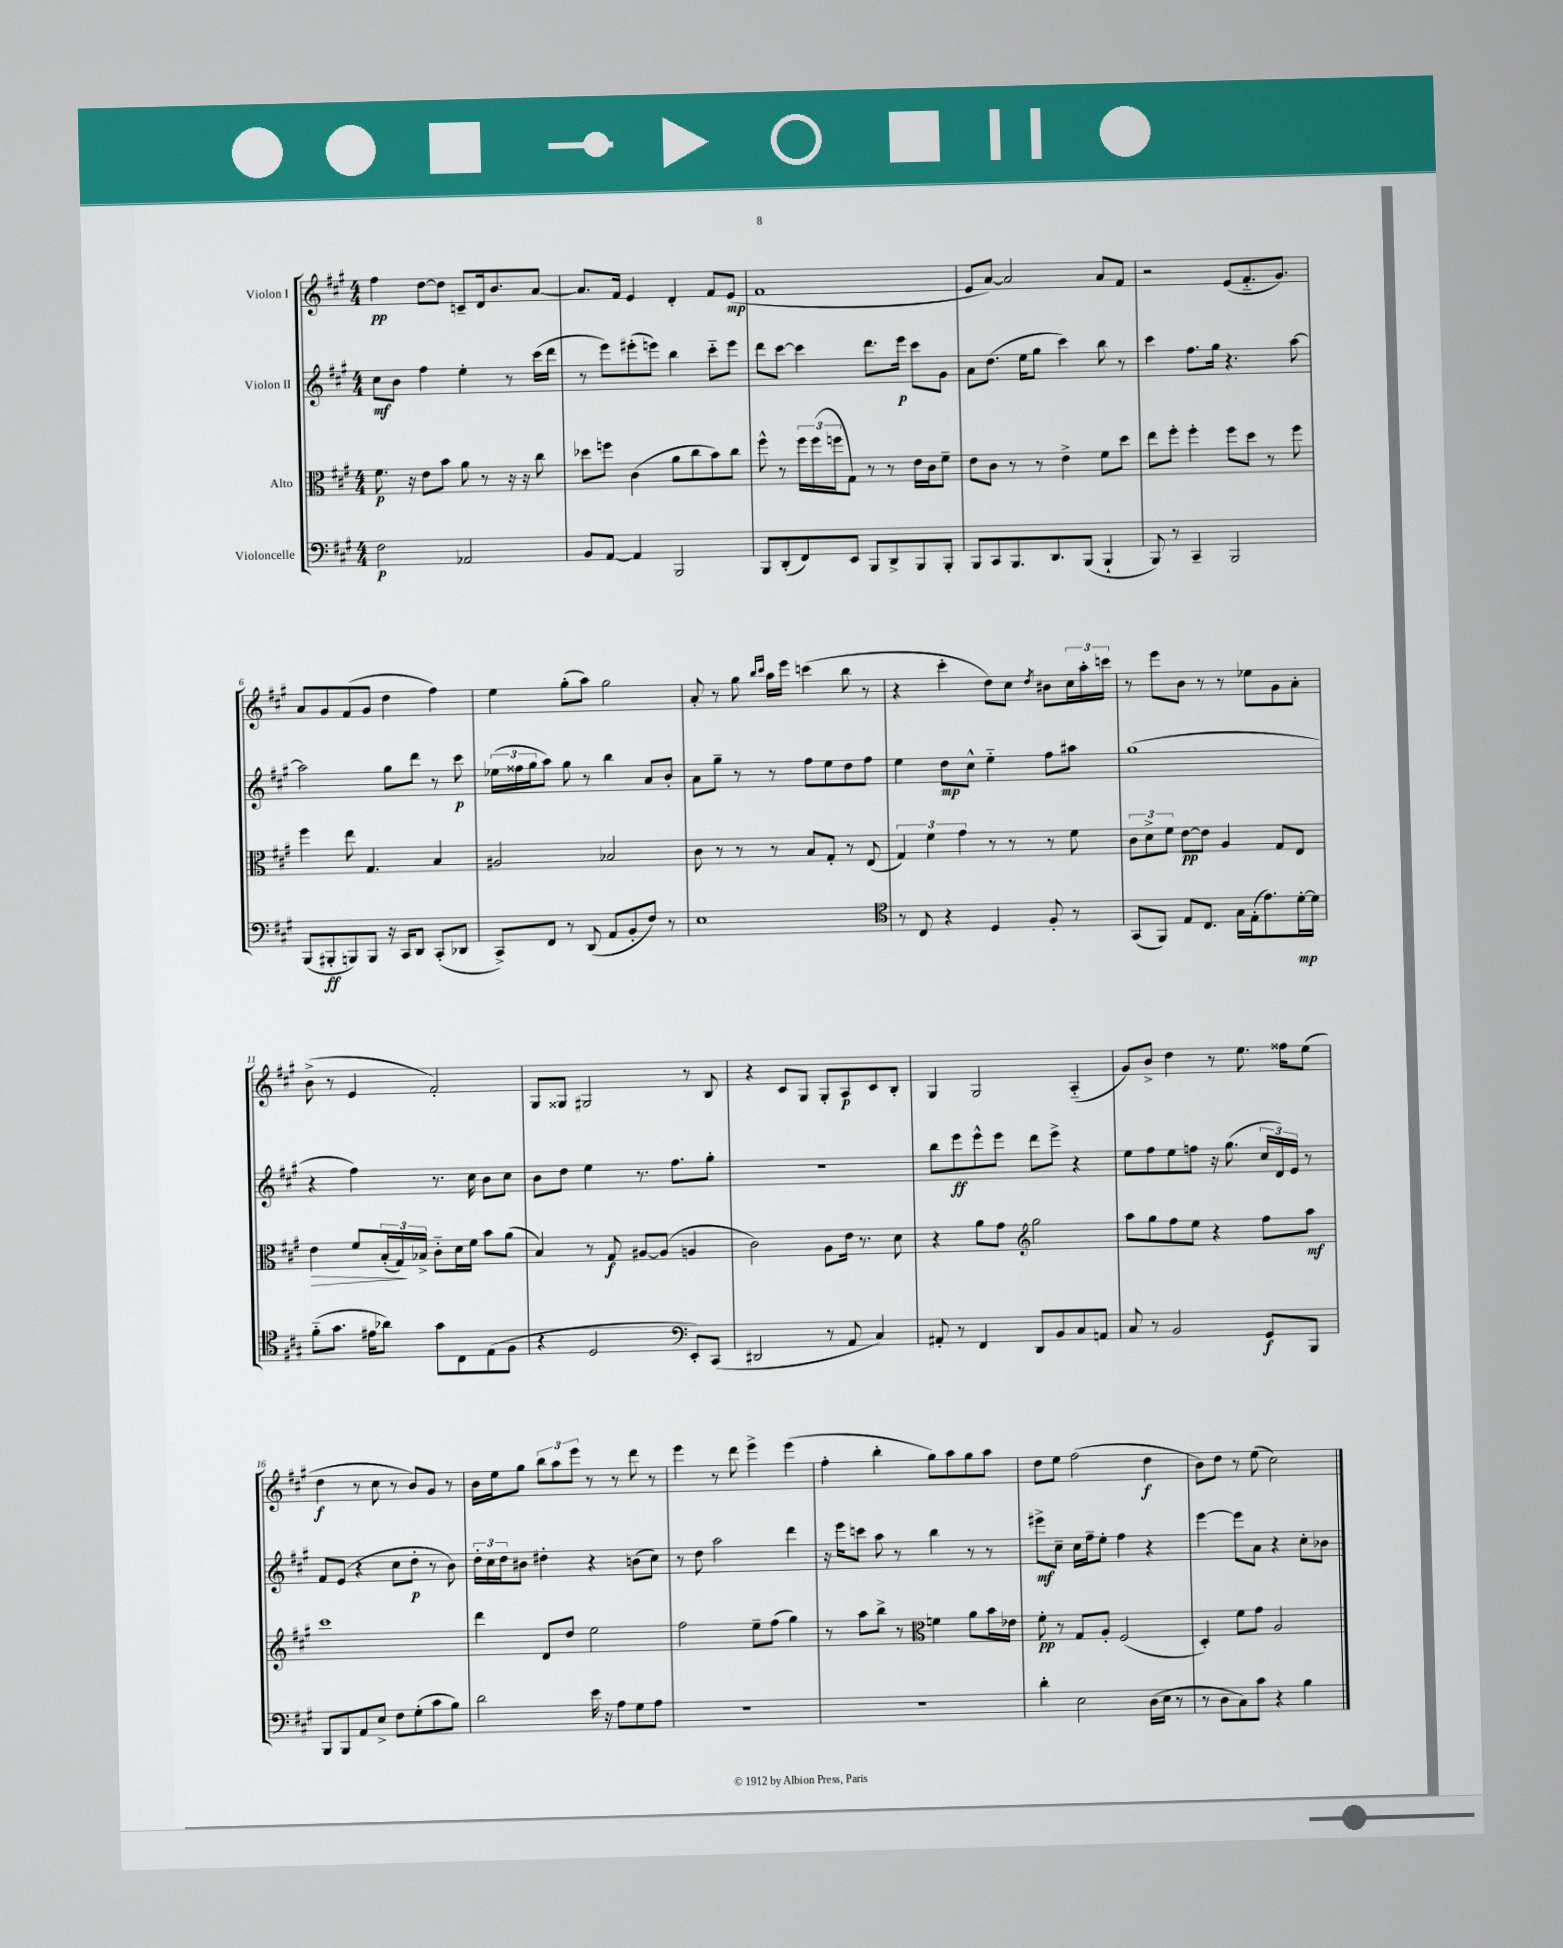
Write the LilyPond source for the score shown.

<<
\new StaffGroup <<
\new Staff = "s0" \with { instrumentName = "Violon I" } {
    \clef treble \key a \major \numericTimeSignature \time 4/4
    fis''4\pp d''8~ d''8 c'8-- d'16 b'8. a'8~ |
    a'8. fis'16 e'4 d'4-. fis'8 e'8\mp( |
    fis'1 |
    e'8 a'8~) a'2 a'8 fis'8 |
    r2 e'8( fis'8.-_ gis'8.) |
    a'8 gis'8 fis'8( gis'8 d''4 fis''4) |
    e''4 gis''8-.( a''8) gis''2 |
    a'8-. r8 gis''8 \grace { b''16 cis'''16 } a''16 e'''16 c'''4( b''8 r8 |
    r4 cis'''4-. d''8) cis''8 \acciaccatura { d''8 } bis'8 \tuplet 3/2 { cis''16 a''16-. c'''16 } |
    r8 e'''8 b'8 r8 r8 ees''8 gis'8 a'8-. |
    b'8->( r8 e'4 fis'2-.) |
    gis8 gisis8 gis2 r8 b8 |
    r4 cis'8 gis8 gis8-. a8\p cis'8 b8-. |
    gis4 gis2 a4-_( |
    gis'8) b'8-> d''4 r8 e''8. fisis''16 e''8( |
    d''4\f r8 cis''8 r8 b'8) gis'8 r8 |
    b'16 e''16 gis''8 \tuplet 3/2 { b''8 a''8 e'''8 } r8 r8 d'''8 r8 |
    e'''4 r8 d'''8 e'''4-> e'''4( |
    fis''4-. b''4-. gis''8) a''8 gis''8 a''8 |
    d''8 e''8 fis''2( d''4\f |
    b'8) d''8 r8 e''8( cis''2) \bar "|." |
}
\new Staff = "s1" \with { instrumentName = "Violon II" } {
    \clef treble \key a \major \numericTimeSignature \time 4/4
    cis''8\mf b'8 fis''4 e''4-. r8 cis'''16( d'''16 |
    r8 e'''8) eis'''8-.( e'''8) b''4 cis'''8-_ e'''8 |
    d'''8 cis'''8~ cis'''4 d'''8. e'''16\p cis'''8 gis'8 |
    a'8 d''8.( e''16 gis''8 cis'''4) b''8 r8 |
    cis'''4 fis''8. gis''16 r4. a''8~ |
    a''2 gis''8 d'''8 r8 cis'''8\p |
    \tuplet 3/2 { ees''16( fisis''16 gis''16 } a''8) gis''8 r8 b''4 a'8 b'8-. |
    a'8 gis''8-- r8 r8 fis''8 e''8 d''8 fis''8 |
    e''4 d''8\mp cis''8-^ e''4-_ fis''8 ais''8 |
    gis''1( |
    r4 fis''4) r8. cis''16 b'8 cis''8 |
    b'8 d''8 e''4 r8. fis''8. gis''8-. |
    R1 |
    b''8 e'''8\ff e'''8-^ e'''8 d'''8 e'''8-> r4 |
    e''8 fis''8 e''8 f''8 r16 gis''8.( \tuplet 3/2 { cis''16 d'16) e'16 } r8 |
    fis'8 e'8( r4 cis''8 d''8-.\p r8 b'8) |
    \tuplet 3/2 { d''16-. cis''16 d''16 } bis'8 dis''4-. r4 b'8( cis''8) |
    r8 d''8 a''2 d'''4 |
    r16 e'''16 c'''8 a''8 r8 b''4 r8 r8 |
    eis'''8->\mf cis''8-- cis''16 fis''16-- e''8-. fis''4 r4 |
    e'''4~ e'''8 a'8 r4 cis''8-. bes'8 \bar "|." |
}
\new Staff = "s2" \with { instrumentName = "Alto" } {
    \clef alto \key a \major \numericTimeSignature \time 4/4
    fis'8.\p r16 e'8 b'8 a'8 r8 r16 r16 cis''8 |
    des''8 f''8 cis'4( a'8 cis''8 b'8) cis''8 |
    fis''8-^ r8 \tuplet 3/2 { fis''16 fis''16( f''16 } gis8) r8 r8 e'16 cis'16 fis'8-- |
    e'8 cis'8 r8 r8 e'4-> fis'8 d''8 |
    e''8 fis''8-. fis''4-. fis''8 d''8 r8 fis''8 |
    fis''4 e''8 gis4. b4 |
    ais2 bes2 |
    cis'8 r8 r8 r8 b8 gis8-. r8 e8( |
    \tuplet 3/2 { gis4) fis'4 gis'4 } r8 r8 r8 fis'8 |
    \tuplet 3/2 { cis'8 d'8-> fis'8 } e'8~\pp e'8 a4 gis8 e8 |
    e'4\> fis'8 \tuplet 3/2 { b16-.( gis16\!) bes16-> } cis'8-_ d'16 fis'16 b'8 a'8( |
    b4) r8 gis8\f ais8~ ais8( a4 |
    cis'2) a8 e'16 r8. d'8 |
    r4 a'8 gis'8 \clef treble gis''2 |
    a''8 gis''8 fis''8 e''8 r4 fis''8 a''8\mf |
    cis'''1 |
    d'''4 d'8 d''8 e''2 |
    fis''2 e''8-- fis''8( gis''4) |
    r8 a''8 b''8-> r8 \clef alto f'4 a'8 b'16 ees'16 |
    fis'8-.\pp r8 gis8 a8-. fis2( |
    d4-.) fis'8 gis'8 a2 \bar "|." |
}
\new Staff = "s3" \with { instrumentName = "Violoncelle" } {
    \clef bass \key a \major \numericTimeSignature \time 4/4
    fis2\p aes,2 |
    b,8 a,8~ a,4 b,,2 |
    b,,8 d,8-.( fis,8) e,8 b,,8 d,8-> b,,8 b,,8-. |
    b,,8 cis,8 b,,8. d,8. b,,8( b,,4-! |
    b,,8) r8 cis,4-- b,,2 |
    b,,8( bis,,8-.\ff b,,8) b,,8 r16 cis,16 d,8 cis,8-.( des,8 |
    cis,8->) fis,8 r8 d,8( a,8 b,8-. fis8) r8 |
    e1 |
    \clef tenor r8 cis8 r4 d4 fis8-. r8 |
    gis,8( fis,8) e8 cis8. gis16 e16-.( e'8.) d'16~-.\mp d'16 |
    fis'8-_( gis'8. eis'16 aes'8) gis'8 cis8 e8( fis8 |
    r4 d2 \clef bass e,8-.) cis,8( |
    dis,2 r8 a,8 cis4) |
    ais,8-. r8 fis,4 d,8 b,8 cis8 a,8 |
    cis8 r8 b,2 gis,8\f b,,8 |
    b,,8 b,,8 a,8 e8-> fis8 gis8-.( cis'8 b8) |
    d'2 e'16 r16 a8 gis8 a8 |
    R1 |
    R1 |
    d'4-. e2 d16( e16 r8 |
    r8 d8 cis8) cis'8 r4 b4 \bar "|." |
}
>>
>>
